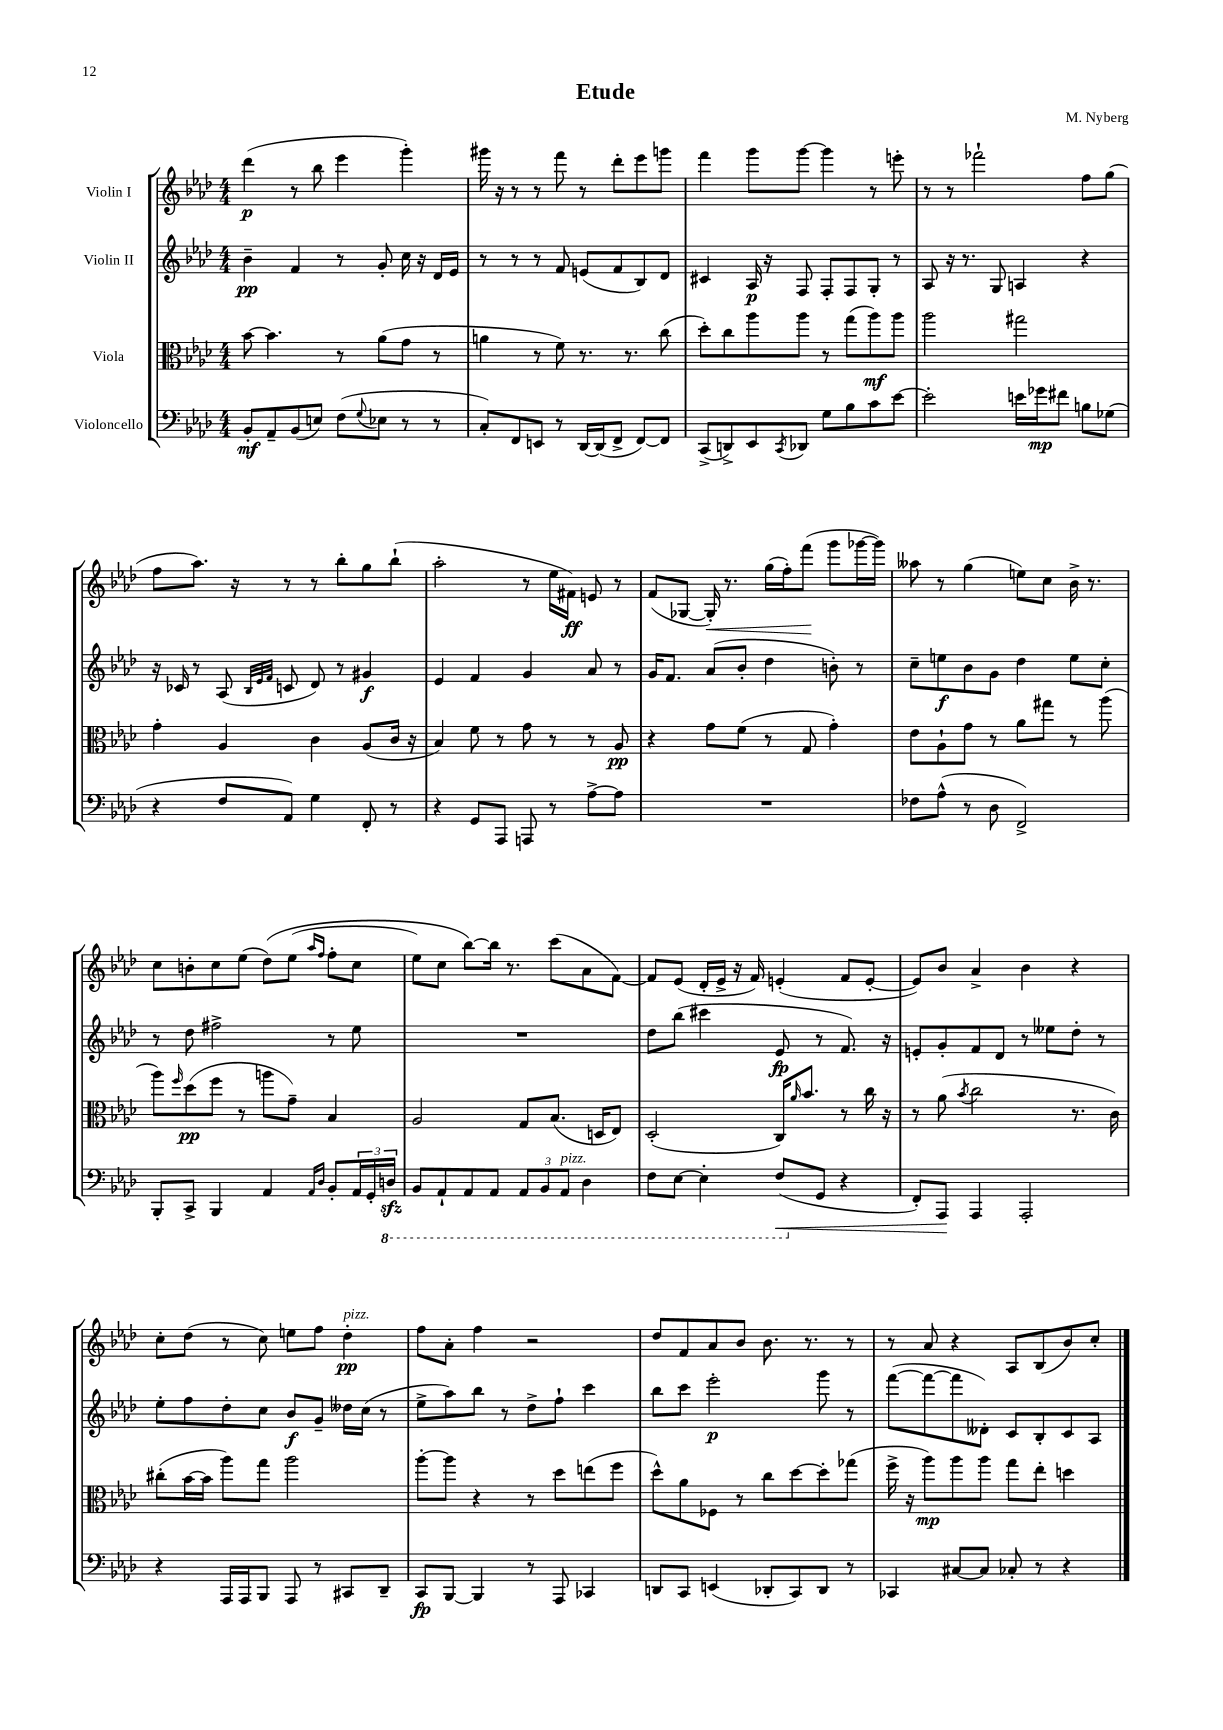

**kern	**dynam	**kern	**dynam	**kern	**dynam	**kern	**dynam
*part4	*part4	*part3	*part3	*part2	*part2	*part1	*part1
*staff4	*staff4	*staff3	*staff3	*staff2	*staff2	*staff1	*staff1
*I"Violoncello	*	*I"Viola	*	*I"Violin II	*	*I"Violin I	*
*clefF4	*	*clefC3	*	*clefG2	*	*clefG2	*
*k[b-e-a-d-]	*	*k[b-e-a-d-]	*	*k[b-e-a-d-]	*	*k[b-e-a-d-]	*
*M4/4	*	*M4/4	*	*M4/4	*	*M4/4	*
=1	=1	=1	=1	=1	=1	=1	=1
8BB-'/L	mf	[8b-\	.	4b-~\	pp	(4ddd-\	p
8AA-~/	.	4.b-\]	.	.	.	.	.
(8BB-/	.	.	.	4f/	.	8r	.
8En/J)	.	.	.	.	.	8bb-\	.
(8F\L	.	8r	.	8r	.	4eee-\	.
8qqG/	.	.	.	.	.	.	.
8E-X\J	.	(8a-\L	.	8g'/	.	.	.
8r	.	8g\J	.	16cc\	.	4ggg'\)	.
.	.	.	.	16r	.	.	.
8r	.	8r	.	16d-/LL	.	.	.
.	.	.	.	16e-/JJ	.	.	.
=2	=2	=2	=2	=2	=2	=2	=2
8C'/L)	.	4an\	.	8r	.	16ggg#X\	.
.	.	.	.	.	.	16r	.
8FF/	.	.	.	8r	.	8r	.
8EEn/J	.	8r	.	8r	.	8r	.
8r	.	8f\)	.	8f/	.	8fff\	.
[16DD-/LL	.	8.r	.	(8en/L	.	8r	.
(16DD-/J]	.	.	.	.	.	.	.
8FF^/J	.	.	.	8f/	.	8ddd-'\L	.
.	.	8.r	.	.	.	.	.
[8FF/L)	.	.	.	8B-/)	.	8eee-\	.
8FF/J]	.	(8cc\	.	8d-/J	.	8gggn\J	.
=3	=3	=3	=3	=3	=3	=3	=3
(8CC^/L	.	8dd-'\L)	.	4c#X/	.	4fff\	.
8DDn^/)	.	8cc\	.	.	.	.	.
8EE-/	.	8aa-\	.	16A-/	p	8ggg\L	.
.	.	.	.	16r	.	.	.
8qCC/	.	.	.	.	.	.	.
8DD-X/J	.	8aa-\J	.	8F/	.	[8ggg\J	.
8G\L	.	8r	.	8F'/L	.	4ggg\]	.
8B-\	.	(8gg\L	.	8F/	.	.	.
8c\	.	8aa-\)	mf	8G'/J	.	8r	.
[8e-\J	.	8aa-\J	.	8r	.	8eeen'\	.
=4	=4	=4	=4	=4	=4	=4	=4
2e-'\]	.	2aa-\	.	8A-/	.	8r	.
.	.	.	.	16r	.	8r	.
.	.	.	.	8.r	.	.	.
.	.	.	.	.	.	2fff-X`\	.
.	.	.	.	8G/	.	.	.
16en\LL	.	2gg#X\	.	4An/	.	.	.
16g-X\J	mp	.	.	.	.	.	.
8f#X\J	.	.	.	.	.	.	.
8Bn\L	.	.	.	4r	.	8ff\L	.
(8G-X\J	.	.	.	.	.	(8gg\J	.
!!LO:LB:g=z
=5	=5	=5	=5	=5	=5	=5	=5
4r	.	4g'\	.	16r	.	8ff\L	.
.	.	.	.	16c-X/	.	.	.
.	.	.	.	8r	.	8.aa-\J)	.
8F/L	.	4A-/	.	(8A-/	.	.	.
.	.	.	.	.	.	16r	.
.	.	.	.	32qqB-/LLL	.	.	.
.	.	.	.	32qqe-/	.	.	.
.	.	.	.	32qqf/JJJ	.	.	.
8AA-/J)	.	.	.	8cn/	.	8r	.
4G\	.	4c\	.	8d-/)	.	8r	.
.	.	.	.	8r	.	8bb-'\L	.
8FF'/	.	(8A-/L	.	4g#X/	f	8gg\	.
8r	.	16c/Jk	.	.	.	(8bb-`\J	.
.	.	16r	.	.	.	.	.
=6	=6	=6	=6	=6	=6	=6	=6
4r	.	4B-/)	.	4e-/	.	2aa-'\	.
8GG/L	.	8f\	.	4f/	.	.	.
8AAA-/J	.	8r	.	.	.	.	.
8AAAn/	.	8g\	.	4g/	.	8r	.
8r	.	8r	.	.	.	16ee-\LL	.
.	.	.	.	.	.	16f#X\JJ)	ff
[8A-^\L	.	8r	.	8a-/	.	8en/	.
8A-\J]	.	8A-/	pp	8r	.	8r	.
=7	=7	=7	=7	=7	=7	=7	=7
1r	.	4r	.	16g/KL	.	(8f/L	.
.	.	.	.	8.f/J	.	.	.
.	.	.	.	.	.	[8G-X/J	.
!	!	!	!	!	!	!	!LO:HP:b
.	.	8g\L	.	(8a-/L	.	16G-'/])	<
.	.	.	.	.	.	8.r	.
.	.	(8f\J	.	8b-'/J	.	.	.
.	.	8r	.	4dd-\	.	(16gg\LL	.
.	.	.	.	.	.	16ff'\J)	.
.	.	8G/	.	.	.	(8fff\J	.
.	.	4g'\)	.	8bn'\)	.	8ggg\L	[
.	.	.	.	8r	.	[16ggg-X\L	.
.	.	.	.	.	.	16ggg-\JJ])	.
=8	=8	=8	=8	=8	=8	=8	=8
8F-X\L	.	8e-\L	.	8cc~\L	.	8aa--X\	.
(8A-^^\J	.	8A-`\	.	8een\	f	8r	.
8r	.	8g\J	.	8b-\	.	(4gg\	.
8D-\	.	8r	.	8g\J	.	.	.
2FF^/)	.	8a-\L	.	4dd-\	.	8een\L)	.
.	.	8gg#X\J	.	.	.	8cc\J	.
.	.	8r	.	8ee\L	.	16b-^\	.
.	.	.	.	.	.	8.r	.
.	.	(8aa-\	.	8cc'\J	.	.	.
!!LO:LB:g=z
=9	=9	=9	=9	=9	=9	=9	=9
8BBB-'/L	.	8aa-\L)	.	8r	.	8cc\L	.
.	.	16qqff/	.	.	.	.	.
8CC^/J	.	(8dd-\	pp	8dd-\	.	8bn'\	.
4BBB-/	.	8ff\J	.	2ff#X^\	.	8cc\	.
.	.	8r	.	.	.	(8ee-\J	.
4AA-/	.	8aan\L	.	.	.	(8dd-\L)	.
.	.	8g~\J)	.	.	.	(8ee-\J	.
16qqAA-/LL	.	.	.	.	.	16qqaa-/LL	.
16qqD-/JJ	.	.	.	.	.	16qqff/JJ	.
8BB-'/L	.	4B-/	.	8r	.	8ff'\L	.
24AA-/L	.	.	.	8ee-\	.	8cc\J	.
24GG'/	.	.	.	.	.	.	.
*8ba	*	*	*	*	*	*	*
24DDnzz/JJ	.	.	.	.	.	.	.
=10	=10	=10	=10	=10	=10	=10	=10
8BBB-/L	.	2A-/	.	1r	.	8ee-\L)	.
8AAA-`/	.	.	.	.	.	8cc\J	.
8AAA-/	.	.	.	.	.	[8bb-\L)	.
8AAA-/J	.	.	.	.	.	16bb-\Jk]	.
.	.	.	.	.	.	8.r	.
12AAA-/L	.	8G/L	.	.	.	.	.
12BBB-/	.	.	.	.	.	.	.
.	.	(8.B-/J	.	.	.	(8ccc\L	.
!LO:TX:a:i:t=pizz.	!	!	!	!	!	!	!
12AAA-/J	.	.	.	.	.	.	.
4DD-\	.	.	.	.	.	8a-\	.
.	.	16Dn/KL	.	.	.	.	.
.	.	8E-/J)	.	.	.	[8f\J)	.
=11	=11	=11	=11	=11	=11	=11	=11
8FF\L	.	(2D-'/	.	8dd-\L	.	8f/L]	.
[8EE-\J	.	.	.	(8bb-\J	.	(8e-/J	.
4EE-'\]	.	.	.	4ccc#X\	.	16d-'/LL	.
.	.	.	.	.	.	16e-^/JJ	.
.	.	.	.	.	.	16r	.
.	.	.	.	.	.	16f/)	.
!	!LO:HP:b	!	!	!	!	!	!
(8FF/L	<	16C/KL)	.	8e-/	fp	(4en'/	.
.	.	16qqa-/	.	.	.	.	.
.	.	8.b-/J	.	.	.	.	.
*X8ba	*	*	*	*	*	*	*
8GG/J	.	.	.	8r	.	.	.
4r	.	8r	.	8.f/)	.	8f/L	.
.	.	16cc\	.	.	.	[8e'/J	.
.	.	16r	.	16r	.	.	.
=12	=12	=12	=12	=12	=12	=12	=12
8FF'/L)	.	8r	.	8en'/L	.	8e/L])	.
8AAA-/J	.	(8a-\	.	8g'/	.	8b-/J	.
.	.	8qb-/	.	.	.	.	.
4AAA-/	[	2cc\	.	8f/	.	4a-^/	.
.	.	.	.	8d-/J	.	.	.
2AAA-'/	.	.	.	8r	.	4b-\	.
.	.	.	.	8ee--X\L	.	.	.
.	.	8.r	.	8dd-'\J	.	4r	.
.	.	.	.	8r	.	.	.
.	.	16c\)	.	.	.	.	.
!!LO:LB:g=z
=13	=13	=13	=13	=13	=13	=13	=13
4r	.	(8cc#X'\L	.	8ee-'\L	.	8cc'\L	.
.	.	[16b-\L	.	8ff\	.	(8dd-\J	.
.	.	16b-\JJ]	.	.	.	.	.
16AAA-/LL	.	8aa-\L)	.	8dd-'\	.	8r	.
16AAA-/J	.	.	.	.	.	.	.
8BBB-/J	.	8gg\J	.	8cc\J	.	8cc\)	.
8AAA-/	.	2aa-\	.	8b-/L	f	8een\L	.
8r	.	.	.	8g~/J	.	8ff\J	.
!	!	!	!	!	!	!LO:TX:a:i:t=pizz.	!
8CC#X/L	.	.	.	16dd--X\LL	.	4dd-'\	pp
.	.	.	.	(16cc\JJ	.	.	.
8DD-~/J	.	.	.	8r	.	.	.
=14	=14	=14	=14	=14	=14	=14	=14
8CC/L	fp	[8aa-'\L	.	8ee-^\L	.	8ff\L	.
[8BBB-/J	.	8aa-\J]	.	8aa-\)	.	8a-'\J	.
4BBB-/]	.	4r	.	8bb-\J	.	4ff\	.
.	.	.	.	8r	.	.	.
8r	.	8r	.	8dd-^\L	.	2r	.
8AAA-/	.	8dd-\L	.	8ff`\J	.	.	.
4CC-X/	.	(8een\	.	4ccc\	.	.	.
.	.	8ff\J	.	.	.	.	.
=15	=15	=15	=15	=15	=15	=15	=15
8DDn/L	.	8dd-^^\L)	.	8bb-\L	.	8dd-/L	.
8CC/J	.	8a-\	.	8ccc\J	.	8f/	.
(4EEn/	.	8F-X\J	.	2eee-'\	p	8a-/	.
.	.	8r	.	.	.	8b-/J	.
8DD-X'/L	.	8cc\L	.	.	.	8.b-\	.
8CC/)	.	[8dd-\	.	.	.	.	.
.	.	.	.	.	.	8.r	.
8DD-/J	.	8dd-'\]	.	8ggg\	.	.	.
8r	.	(8gg-X\J	.	8r	.	8r	.
=16	=16	=16	=16	=16	=16	=16	=16
4CC-X/	.	16ff^\	.	([8fff\L	.	8r	.
.	.	16r	.	.	.	.	.
.	.	8aa-\L)	mp	8fff\_	.	8a-/	.
[8C#X/L	.	8aa-\	.	8fff\]	.	4r	.
8C#/J]	.	8aa-\J	.	8d--X'\J)	.	.	.
8C-X'/	.	8gg\L	.	8c/L	.	8A-/L	.
8r	.	8ee-'\J	.	8B-'/	.	(8B-/	.
4r	.	4ddn\	.	8c/	.	8b-/)	.
.	.	.	.	8A-/J	.	8cc'/J	.
==	==	==	==	==	==	==	==
*-	*-	*-	*-	*-	*-	*-	*-
